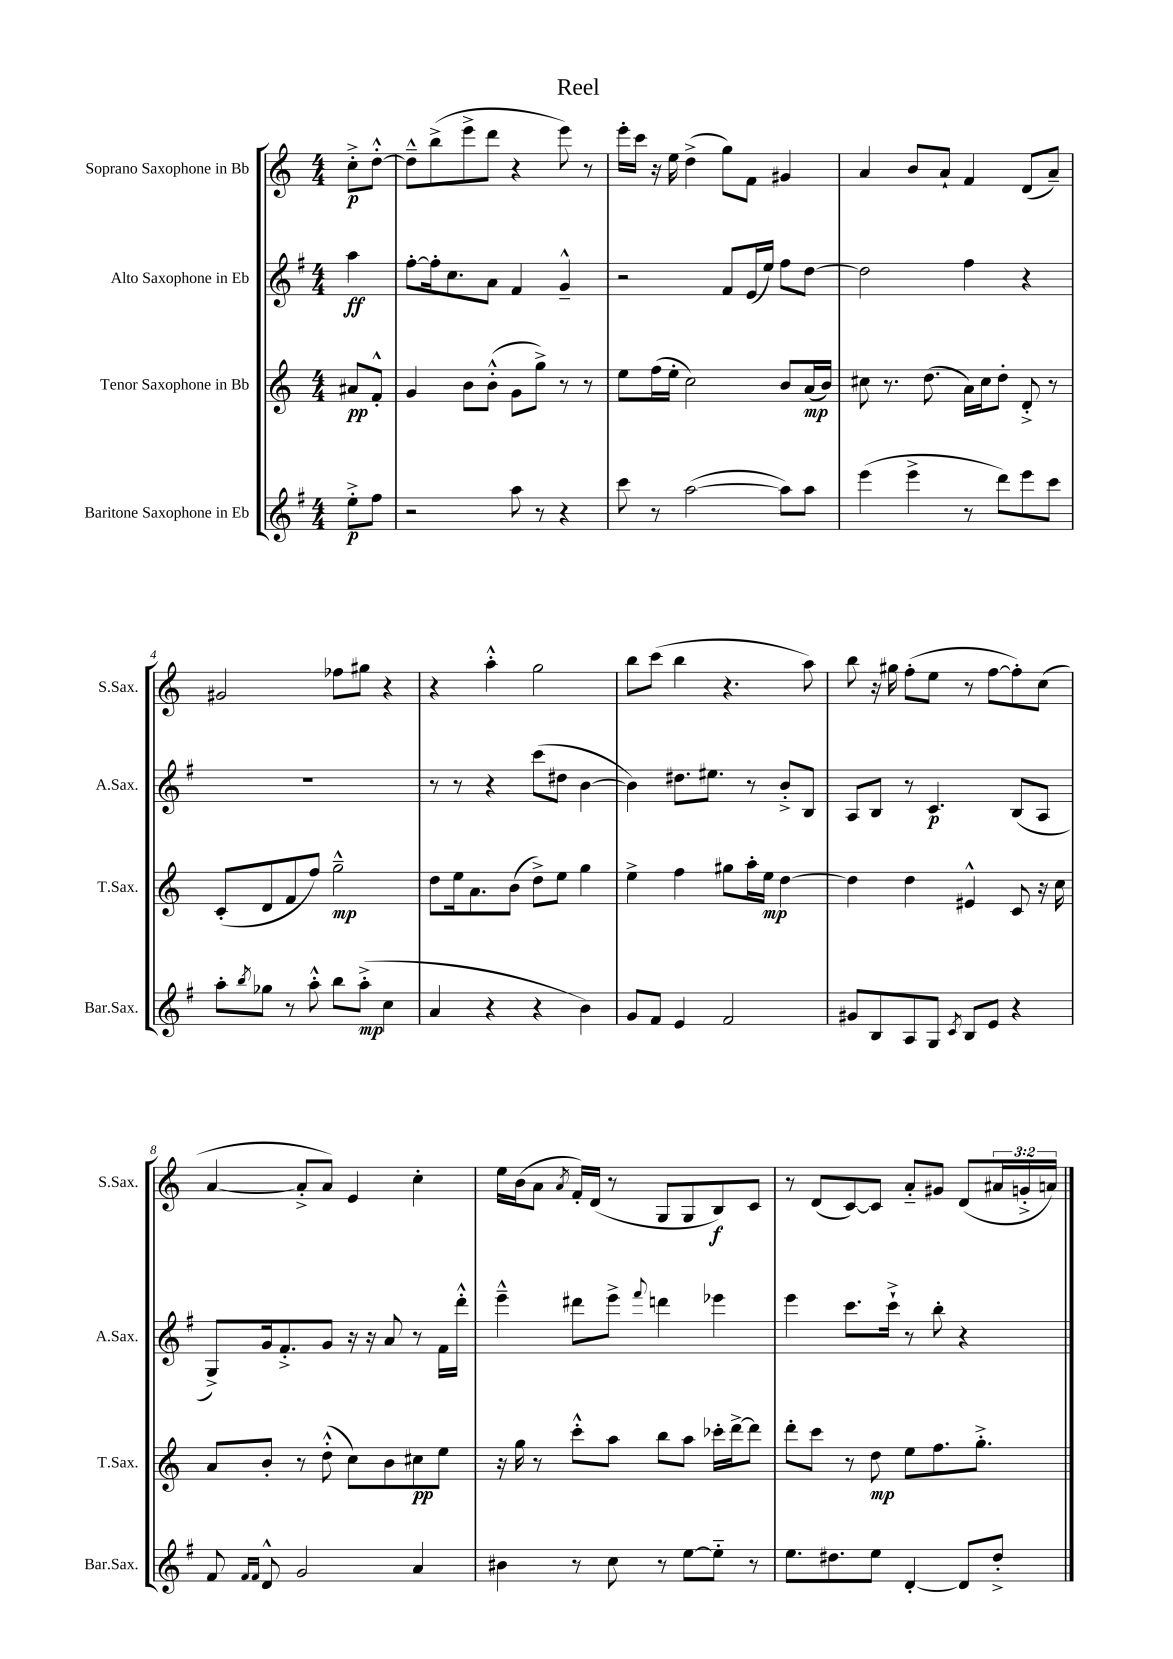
\header { title = "Reel" }
<<
\new StaffGroup <<
\new Staff = "s0" \with { instrumentName = "Soprano Saxophone in Bb" shortInstrumentName = "S.Sax." } {
    \clef treble \key c \major \numericTimeSignature \time 4/4 \override Staff.TupletNumber.text = #tuplet-number::calc-fraction-text \partial 4
    c''8-.->\p d''8~-.-^ |
    d''8---^ b''8->( e'''8-> d'''8 r4 e'''8) r8 |
    e'''16-. c'''16 r16 e''16 d''4->( g''8) f'8 gis'4 |
    a'4 b'8 a'8-! f'4 d'8( a'8--) |
    gis'2 fes''8 gis''8 r4 |
    r4 a''4-.-^ g''2 |
    b''8 c'''8( b''4 r4. a''8) |
    b''8 r16 gis''16 f''8-.( e''8 r8 f''8~ f''8-.) c''8( |
    a'4~ a'8-.-> a'8) e'4 c''4-. |
    e''16 b'16( a'8 \acciaccatura { a'8 } f'16-.) d'16( r8 g8 g8 b8\f) c'8 |
    r8 d'8( c'8~) c'8 a'8-_ gis'8 d'8( \tuplet 3/2 { ais'16 g'16-.-> a'16) } \bar "|." |
}
\new Staff = "s1" \with { instrumentName = "Alto Saxophone in Eb" shortInstrumentName = "A.Sax." } {
    \clef treble \key g \major \numericTimeSignature \time 4/4 \partial 4
    a''4\ff |
    fis''8~-. fis''16-. c''8. a'8 fis'4 g'4---^ |
    r2 fis'8 e'16( e''16) fis''8 d''8~ |
    d''2 fis''4 r4 |
    R1 |
    r8 r8 r4 c'''8( dis''8 b'4~ |
    b'4) dis''8. eis''8. r8 b'8-.-> b8 |
    a8 b8 r8 c'4.\p b8( a8 |
    g8->) g'16 fis'8.-.-> g'8 r16 r16 a'8 r8 fis'16 d'''16-.-^ |
    e'''4---^ dis'''8 e'''8-> \appoggiatura { fis'''8 } d'''4 ees'''4 |
    e'''4 c'''8. c'''16-!-> r8 b''8-. r4 \bar "|." |
}
\new Staff = "s2" \with { instrumentName = "Tenor Saxophone in Bb" shortInstrumentName = "T.Sax." } {
    \clef treble \key c \major \numericTimeSignature \time 4/4 \partial 4
    ais'8\pp f'8-.-^ |
    g'4 b'8 b'8-.-^( g'8 g''8->) r8 r8 |
    e''8 f''16( e''16-. c''2) b'8 a'16\mp( b'16) |
    cis''8 r8. d''8.( a'16) cis''16 d''8-. d'8-.-> r8 |
    c'8-.( d'8 f'8 f''8) g''2---^\mp |
    d''8 e''16 a'8. b'8( d''8->) e''8 g''4 |
    e''4-> f''4 gis''8 a''16-. e''16\mp d''4~ |
    d''4 d''4 eis'4-^ c'8 r16 c''16 |
    a'8 b'8-. r8 d''8-.-^( c''8) b'8 cis''8\pp e''8 |
    r16 g''16 r8 c'''8-.-^ a''8 b''8 a''8 ces'''16-. d'''16~-> d'''8 |
    d'''8-. c'''8 r8 d''8\mp e''8 f''8. g''8.-.-> \bar "|." |
}
\new Staff = "s3" \with { instrumentName = "Baritone Saxophone in Eb" shortInstrumentName = "Bar.Sax." } {
    \clef treble \key g \major \numericTimeSignature \time 4/4 \partial 4
    e''8-.->\p fis''8 |
    r2 a''8 r8 r4 |
    c'''8 r8 a''2~( a''8) a''8 |
    e'''4( e'''4-> r8 d'''8) e'''8 c'''8 |
    a''8-. \acciaccatura { b''8 } ges''8 r8 a''8-.-^ b''8 a''8-.->\mp( c''4 |
    a'4 r4 r4 b'4) |
    g'8 fis'8 e'4 fis'2 |
    gis'8 b8 a8 g8 \acciaccatura { c'8 } b8 e'8 r4 |
    fis'8 \grace { fis'16 fis'16 } d'8-^ g'2 a'4 |
    bis'4 r8 c''8 r8 e''8~ e''8-_ r8 |
    e''8. dis''8. e''8 d'4~-. d'8 dis''8-.-> \bar "|." |
}
>>
>>
